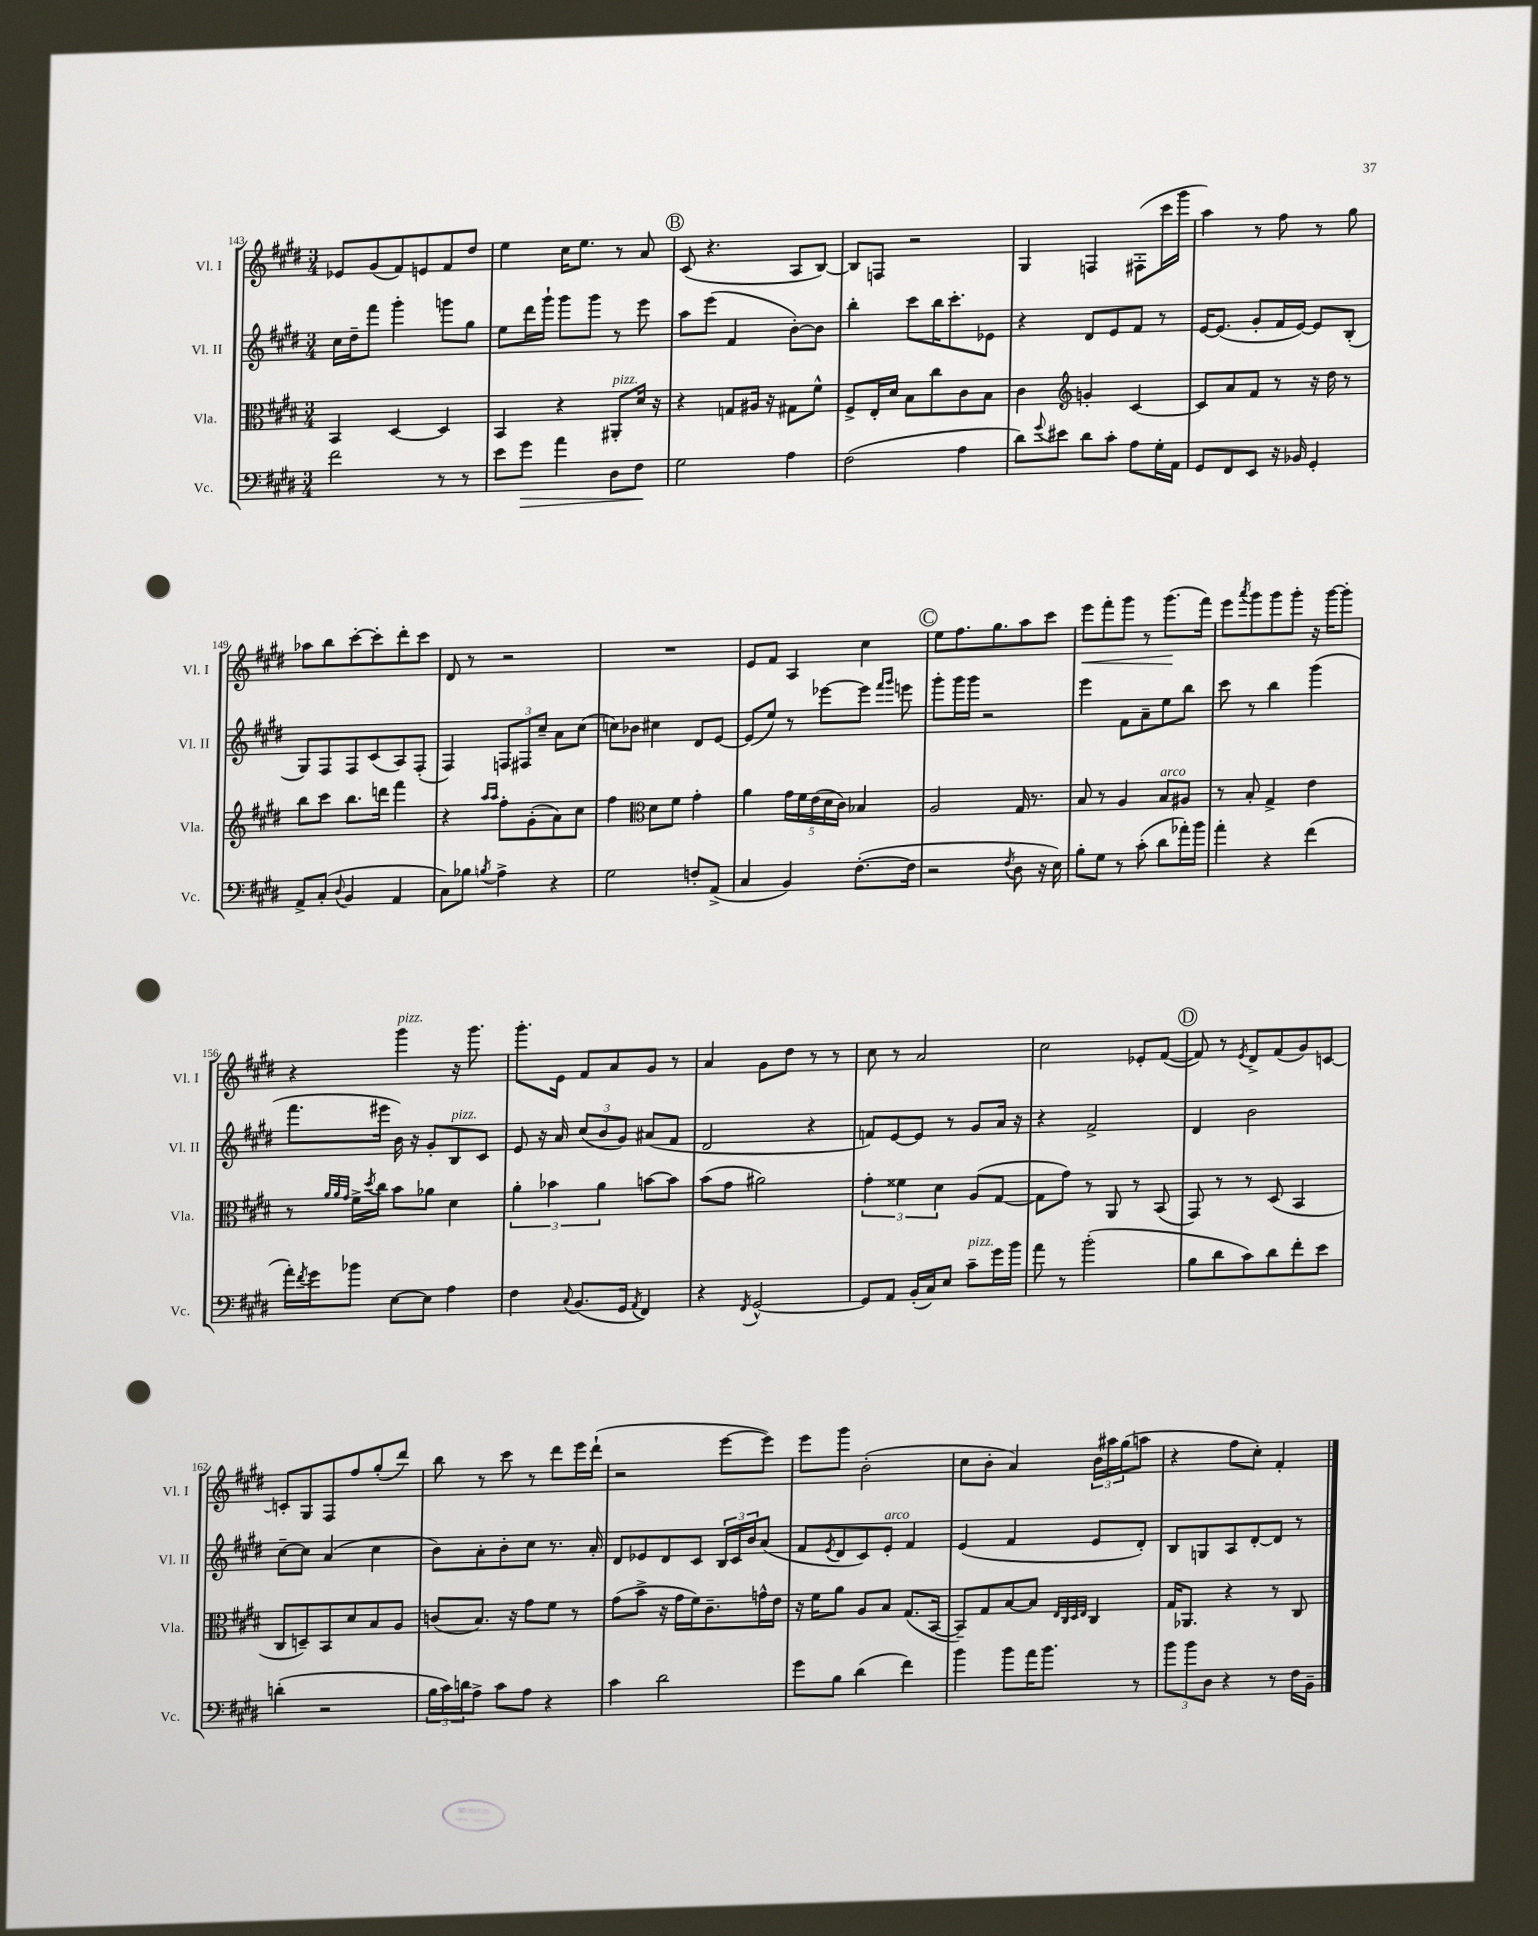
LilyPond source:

<<
\new StaffGroup <<
\new Staff = "s0" \with { instrumentName = "Vl. I" shortInstrumentName = "Vl. I" } {
    \clef treble \key e \major \numericTimeSignature \time 3/4
    ees'8 gis'8( fis'8) e'8 fis'8 dis''8 |
    e''4 cis''16 e''8. r8 a'8 |
    \mark \markup { \circle "B" } cis'8( r4. a8 b8~) |
    b8 f8 r2 |
    gis4 f4 fis8-.( cis'''16 gis'''16 |
    a''4) r8 fis''8 r8 gis''8 |
    aes''8 b''8 cis'''8~-. cis'''8-. dis'''8-. cis'''8 |
    dis'8 r8 r2 |
    R2. |
    e'8 fis'8 a4 cis''4 |
    \mark \markup { \circle "C" } e''8 fis''8. gis''8. a''8 cis'''8 |
    e'''8\< fis'''8-. gis'''8 r8 gis'''8.\!( fis'''16) |
    e'''8 \acciaccatura { a'''8 } gis'''8 gis'''8 gis'''8-. r16 gis'''16~ gis'''8-. |
    r4 gis'''4^\markup { \italic "pizz." } r16 gis'''8. |
    gis'''8.-. e'16 fis'8 a'8 gis'8 r8 |
    a'4 gis'8 dis''8 r8 r8 |
    cis''8 r8 a'2 |
    cis''2 ees'8-. fis'8~( |
    \mark \markup { \circle "D" } fis'8) r8 \acciaccatura { e'8 } dis'8-> fis'8( gis'8) c'8~ |
    c'8-. gis8 fis8 fis''8 gis''8-.( dis'''8) |
    b''8 r8 cis'''8 r8 dis'''8 e'''16 dis'''16-!( |
    r2 e'''8~ e'''8) |
    e'''8 gis'''8 b'2-.( |
    cis''8 b'8-. a'4) \tuplet 3/2 { b'16 ais''16 gis''16( } a''8 |
    r4 fis''8 cis''8-.) fis'4-. \bar "|." |
}
\new Staff = "s1" \with { instrumentName = "Vl. II" shortInstrumentName = "Vl. II" } {
    \clef treble \key e \major \numericTimeSignature \time 3/4
    cis''16 dis''16-- fis'''8 gis'''4-. g'''8 gis''8 |
    e''8 dis'''16 gis'''16-! gis'''8 gis'''8 r8 e'''8 |
    \mark \markup { \circle "B" } a''8 e'''8( fis'4 b'8~-.) b'8 |
    b''4-. cis'''8 b''16 cis'''8.-. ees'8 |
    r4 dis'8 e'8 fis'8 r8 |
    e'16~ e'8.( gis'8-. fis'16 e'16~) e'8 b8-.( |
    gis8) fis8 fis8 cis'8( a8) fis8-.( |
    fis4) \tuplet 3/2 { f8 fis8 cis''8-- } a'8 cis''8( |
    c''8) bes'8 cis''4 dis'8 e'8~ |
    e'8( e''8) r8 ees'''8~ ees'''8 \grace { fis'''16 gis'''16 } e'''8 |
    \mark \markup { \circle "C" } gis'''8-. gis'''16 gis'''16 r2 |
    e'''4 fis'8 a'8-- e''8 b''8 |
    cis'''8 r8 b''4 gis'''4( |
    fis'''8. eis'''16 b'16) r16 gis'8-. b8^\markup { \italic "pizz." } cis'8 |
    e'8 r16 a'16 \tuplet 3/2 { cis''8( b'8 gis'8) } ais'8( fis'8 |
    dis'2 r4 |
    f'8) e'8~ e'8 r8 gis'8 a'16 r16 |
    r4 fis'2-> |
    \mark \markup { \circle "D" } dis'4 b'2 |
    cis''8~-- cis''8 a'4( cis''4 |
    b'8) a'8-. b'8-. cis''8 r8. a'16-. |
    dis'8 ees'8 dis'8 cis'8 \tuplet 3/2 { b16 cis'16 b'16 } a'8( |
    fis'8 \acciaccatura { e'8 } dis'8 cis'8) e'8-.^\markup { \italic "arco" } fis'4 |
    e'4( fis'4 e'8 dis'8-.) |
    b8 g8 a8 dis'8~-. dis'8 r8 \bar "|." |
}
\new Staff = "s2" \with { instrumentName = "Vla." shortInstrumentName = "Vla." } {
    \clef alto \key e \major \numericTimeSignature \time 3/4
    b,4 dis4~ dis4 |
    b,4 r4 ais,8-.^\markup { \italic "pizz." } dis'16 r16 |
    \mark \markup { \circle "B" } r4 g8 ais16 r16 gis8 fis'8-^ |
    fis8-> e16-. dis'16 b8 cis''8 cis'8 b8 |
    cis'4 \clef treble g'4-. cis'4~ |
    cis'8 a'8 fis'8 r8 r16 dis''16 r8 |
    b''8 cis'''8 b''8. d'''16 fis'''4 |
    r4 \grace { a''16 a''16 } fis''8-. gis'8-.( a'8) cis''8 |
    fis''4 \clef alto dis'8 fis'8 gis'4-. |
    a'4 \tuplet 5/4 { gis'16 fis'16 e'16( dis'16 cis'16) } bes4 |
    \mark \markup { \circle "C" } a2 gis16 r8. |
    b8 r8 a4 b8^\markup { \italic "arco" } ais8 |
    r8 b8-. gis4-> e'4 |
    r8 \grace { a'32 a'32 gis'32 } fis'16-> \acciaccatura { dis''8 } cis''16 b'8 aes'8 dis'4 |
    \tuplet 3/2 { a'4-. bes'4 a'4 } b'8~ b'8 |
    b'8( gis'8 ais'2) |
    \tuplet 3/2 { gis'4-. fisis'4 dis'4 } a8( gis8~ |
    gis8 gis'8) r8 a,8 r8 b,8( |
    \mark \markup { \circle "D" } gis,8) r8 r8 dis8( b,4 |
    cis8 d8--) b,8 dis'8 b8 a8 |
    c'8( b8.) r16 gis'8 fis'8 r8 |
    gis'8( b'8-> r16 gis'16 fis'16) cis'8.-- g'16-^ e'16 |
    r16 fis'16 a'8 a8 b8 gis8.( b,16~ |
    b,8--) gis8 b8~ b8 \grace { e32 cis32 dis32 e32 } cis4 |
    gis16 aes,8. r4 r8 cis8 \bar "|." |
}
\new Staff = "s3" \with { instrumentName = "Vc." shortInstrumentName = "Vc." } {
    \clef bass \key e \major \numericTimeSignature \time 3/4
    fis'2 r8 r8 |
    e'8 gis'8\> a'4 dis8 fis8\! |
    \mark \markup { \circle "B" } gis2 a4 |
    fis2( a4 |
    dis'8) \appoggiatura { gis'8 } eis'8 dis'8 cis'8-. a8 gis16-. a,16 |
    gis,8 fis,8 e,8 r16 bes,16 gis,4-. |
    a,8-> cis8-.( \appoggiatura { dis8 } b,4 a,4 |
    cis8) bes8 \acciaccatura { b8 } a4-> r4 |
    gis2 f8-. a,8->( |
    cis4 b,4) fis8.~-.( fis16 |
    \mark \markup { \circle "C" } r2 \acciaccatura { fis8 } dis8 r16 e16) |
    b8-. gis8 r8 cis'8-.( dis'8 aes'16-.) b'16 |
    a'4-. r4 fis'4( |
    a'16-.) \acciaccatura { fis'8 } gis'16 bes'8 e8~ e8 a4 |
    fis4 \appoggiatura { cis8 } b,8.( gis,16 \acciaccatura { a,8 } fis,4) |
    r4 \acciaccatura { fis,8 } gis,2~-^ |
    gis,8 a,8 b,16-.( cis16) e8 cis'8--^\markup { \italic "pizz." } gis'16 b'16 |
    a'8 r8 b'2-.( |
    \mark \markup { \circle "D" } b8 dis'8 cis'8) dis'8 fis'8-. e'8 |
    d'4-.( r2 |
    \tuplet 3/2 { b16 cis'16) d'16 } a8-> cis'8 a8 r4 |
    cis'4 dis'2 |
    gis'8 b8 dis'4( fis'4) |
    b'4 b'8 a'16 b'8. r8 |
    \tuplet 3/2 { b'8 b'8 dis8 } r4 r8 fis16 b,16-- \bar "|." |
}
>>
>>
\layout { \context { \Score currentBarNumber = #143 } }
